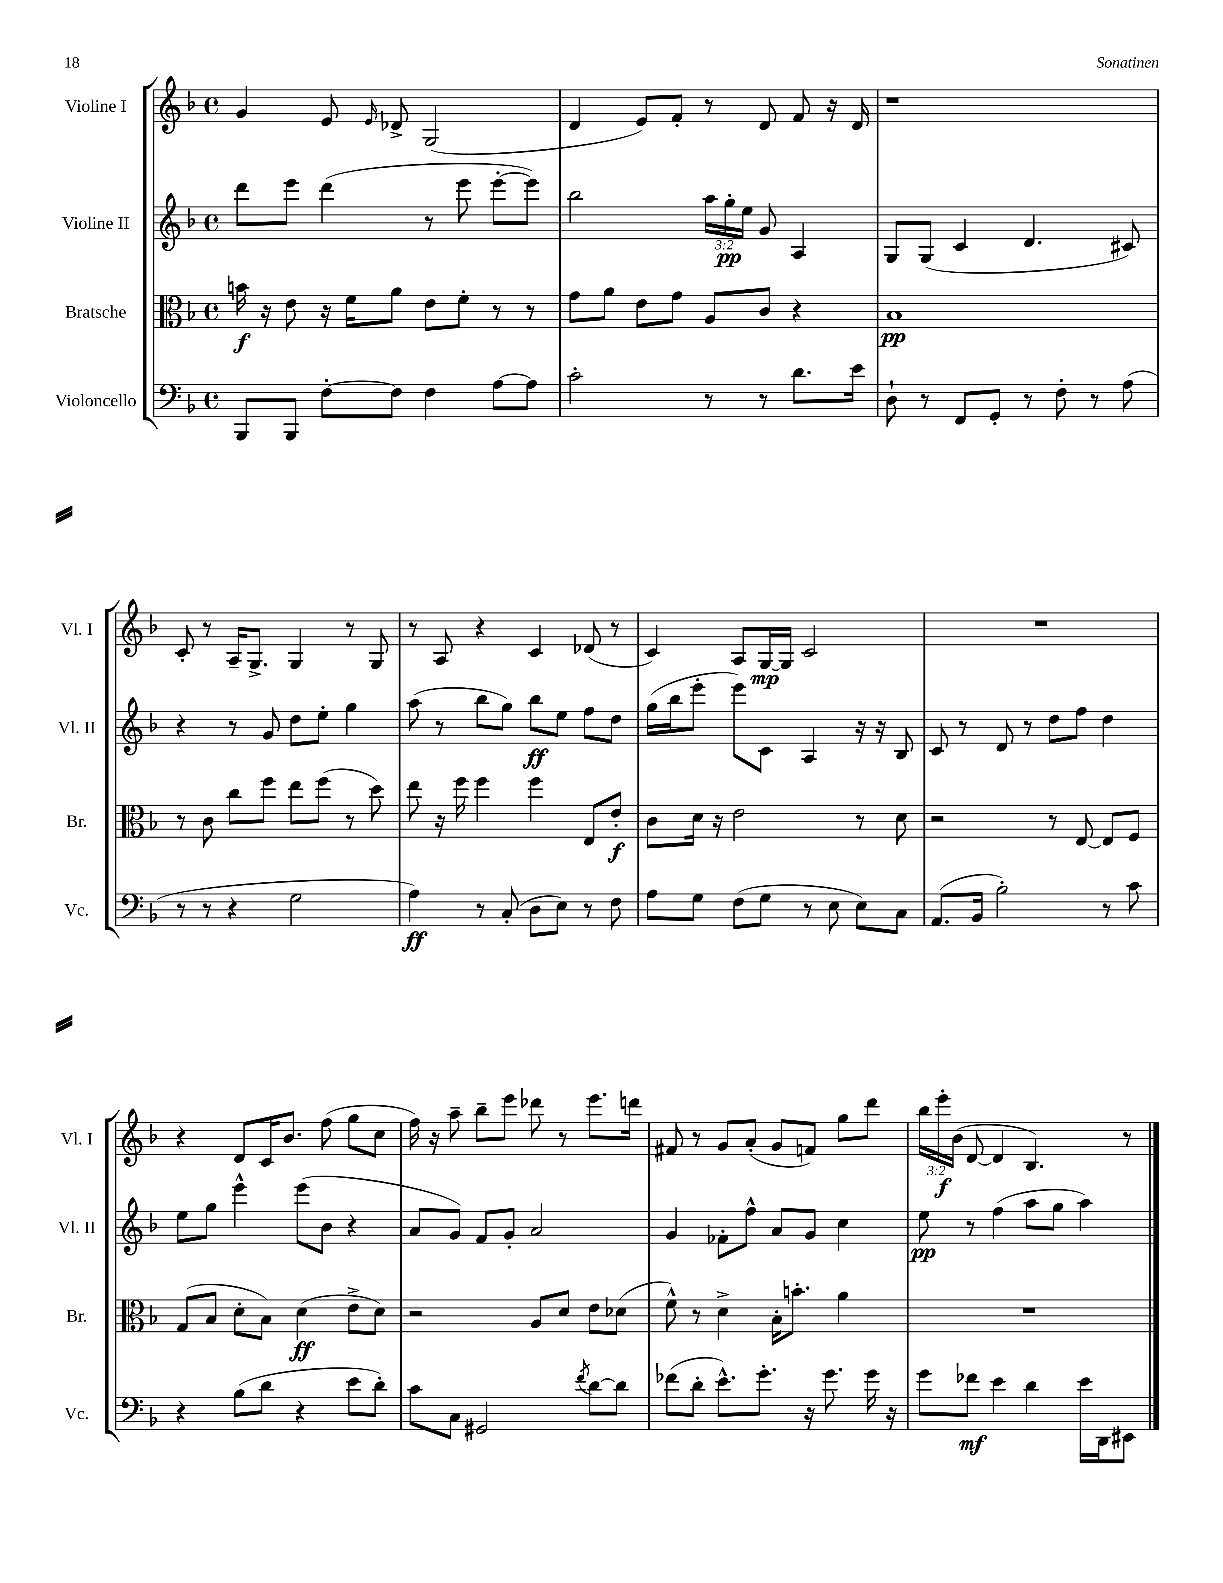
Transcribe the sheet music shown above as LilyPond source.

<<
\new StaffGroup <<
\new Staff = "s0" \with { instrumentName = "Violine I" shortInstrumentName = "Vl. I" } {
    \clef treble \key f \major \defaultTimeSignature \time 4/4 \override Staff.TupletNumber.text = #tuplet-number::calc-fraction-text
    \autoBeamOff g'4 e'8 \grace { e'16 } des'8-> g2( |
    d'4 e'8[) f'8]-. r8 d'8 f'8 r16 d'16 |
    r1 |
    c'8-. r8 a16[-- g8.]-> g4 r8 g8 |
    r8 a8 r4 c'4 des'8( r8 |
    c'4) a8[ g16~\mp g16] c'2 |
    R1 |
    r4 d'8[ c'16 bes'8.] f''8( g''8[ c''8] |
    f''16) r16 a''8-- bes''8[-- e'''8] des'''8 r8 e'''8.[ d'''16] |
    fis'8 r8 g'8[ a'8]-.( g'8[ f'8]) g''8[ d'''8] |
    \tuplet 3/2 { bes''16[ e'''16-.\f bes'16]( } d'8~ d'4 bes4.) r8 \bar "|." |
}
\new Staff = "s1" \with { instrumentName = "Violine II" shortInstrumentName = "Vl. II" } {
    \clef treble \key f \major \defaultTimeSignature \time 4/4 \override Staff.TupletNumber.text = #tuplet-number::calc-fraction-text
    \autoBeamOff d'''8[ e'''8] d'''4( r8 e'''8 e'''8[~-. e'''8]) |
    bes''2 \tuplet 3/2 { a''16[ g''16-.\pp e''16] } g'8 a4 |
    g8[ g8]( c'4 d'4. cis'8) |
    r4 r8 g'8 d''8[ e''8]-. g''4 |
    a''8( r8 bes''8[ g''8]) bes''8[\ff e''8] f''8[ d''8] |
    g''16[( bes''16 e'''8]-. e'''8[) c'8] a4 r16 r16 bes8 |
    c'8 r8 d'8 r8 d''8[ f''8] d''4 |
    e''8[ g''8] e'''4-^ e'''8[( bes'8] r4 |
    a'8[ g'8]) f'8[ g'8]-. a'2 |
    g'4 fes'8[-. f''8]-^ a'8[ g'8] c''4 |
    e''8\pp r8 f''4( a''8[ g''8] a''4) \bar "|." |
}
\new Staff = "s2" \with { instrumentName = "Bratsche" shortInstrumentName = "Br." } {
    \clef alto \key f \major \defaultTimeSignature \time 4/4
    \autoBeamOff b'16\f r16 e'8 r16 f'16[ a'8] e'8[ f'8]-. r8 r8 |
    g'8[ a'8] e'8[ g'8] a8[ c'8] r4 |
    bes1\pp |
    r8 c'8 c''8[ f''8] e''8[ f''8]( r8 d''8) |
    e''8 r16 f''16 f''4 f''4 e8[ e'8]-.\f |
    c'8[ d'16] r16 e'2 r8 d'8 |
    r2 r8 e8~ e8[ f8] |
    g8[( bes8] d'8[-. bes8]) d'4\ff( e'8[-> d'8]) |
    r2 a8[ d'8] e'8[ des'8]( |
    f'8-^) r8 d'4-> bes16[-. b'8.]-. a'4 |
    R1 \bar "|." |
}
\new Staff = "s3" \with { instrumentName = "Violoncello" shortInstrumentName = "Vc." } {
    \clef bass \key f \major \defaultTimeSignature \time 4/4
    \autoBeamOff bes,,8[ bes,,8] f8[~-. f8] f4 a8[~ a8] |
    c'2-. r8 r8 d'8.[ e'16] |
    d8-! r8 f,8[ g,8]-. r8 f8-. r8 a8( |
    r8 r8 r4 g2 |
    a4\ff) r8 c8-.( d8[ e8]) r8 f8 |
    a8[ g8] f8[( g8] r8 e8 e8[) c8] |
    a,8.[( bes,16] bes2-.) r8 c'8 |
    r4 bes8[( d'8] r4 e'8[ d'8]-.) |
    c'8[ c8] gis,2 \acciaccatura { f'8 } d'8[~ d'8] |
    fes'8[( d'8]-. e'8.[-^) g'8.]-. r16 g'8. g'16 r16 |
    g'8[ fes'8]\mf e'4 d'4 e'16[ d,16 eis,8] \bar "|." |
}
>>
>>
\layout { \context { \Score \remove "Bar_number_engraver" } }
